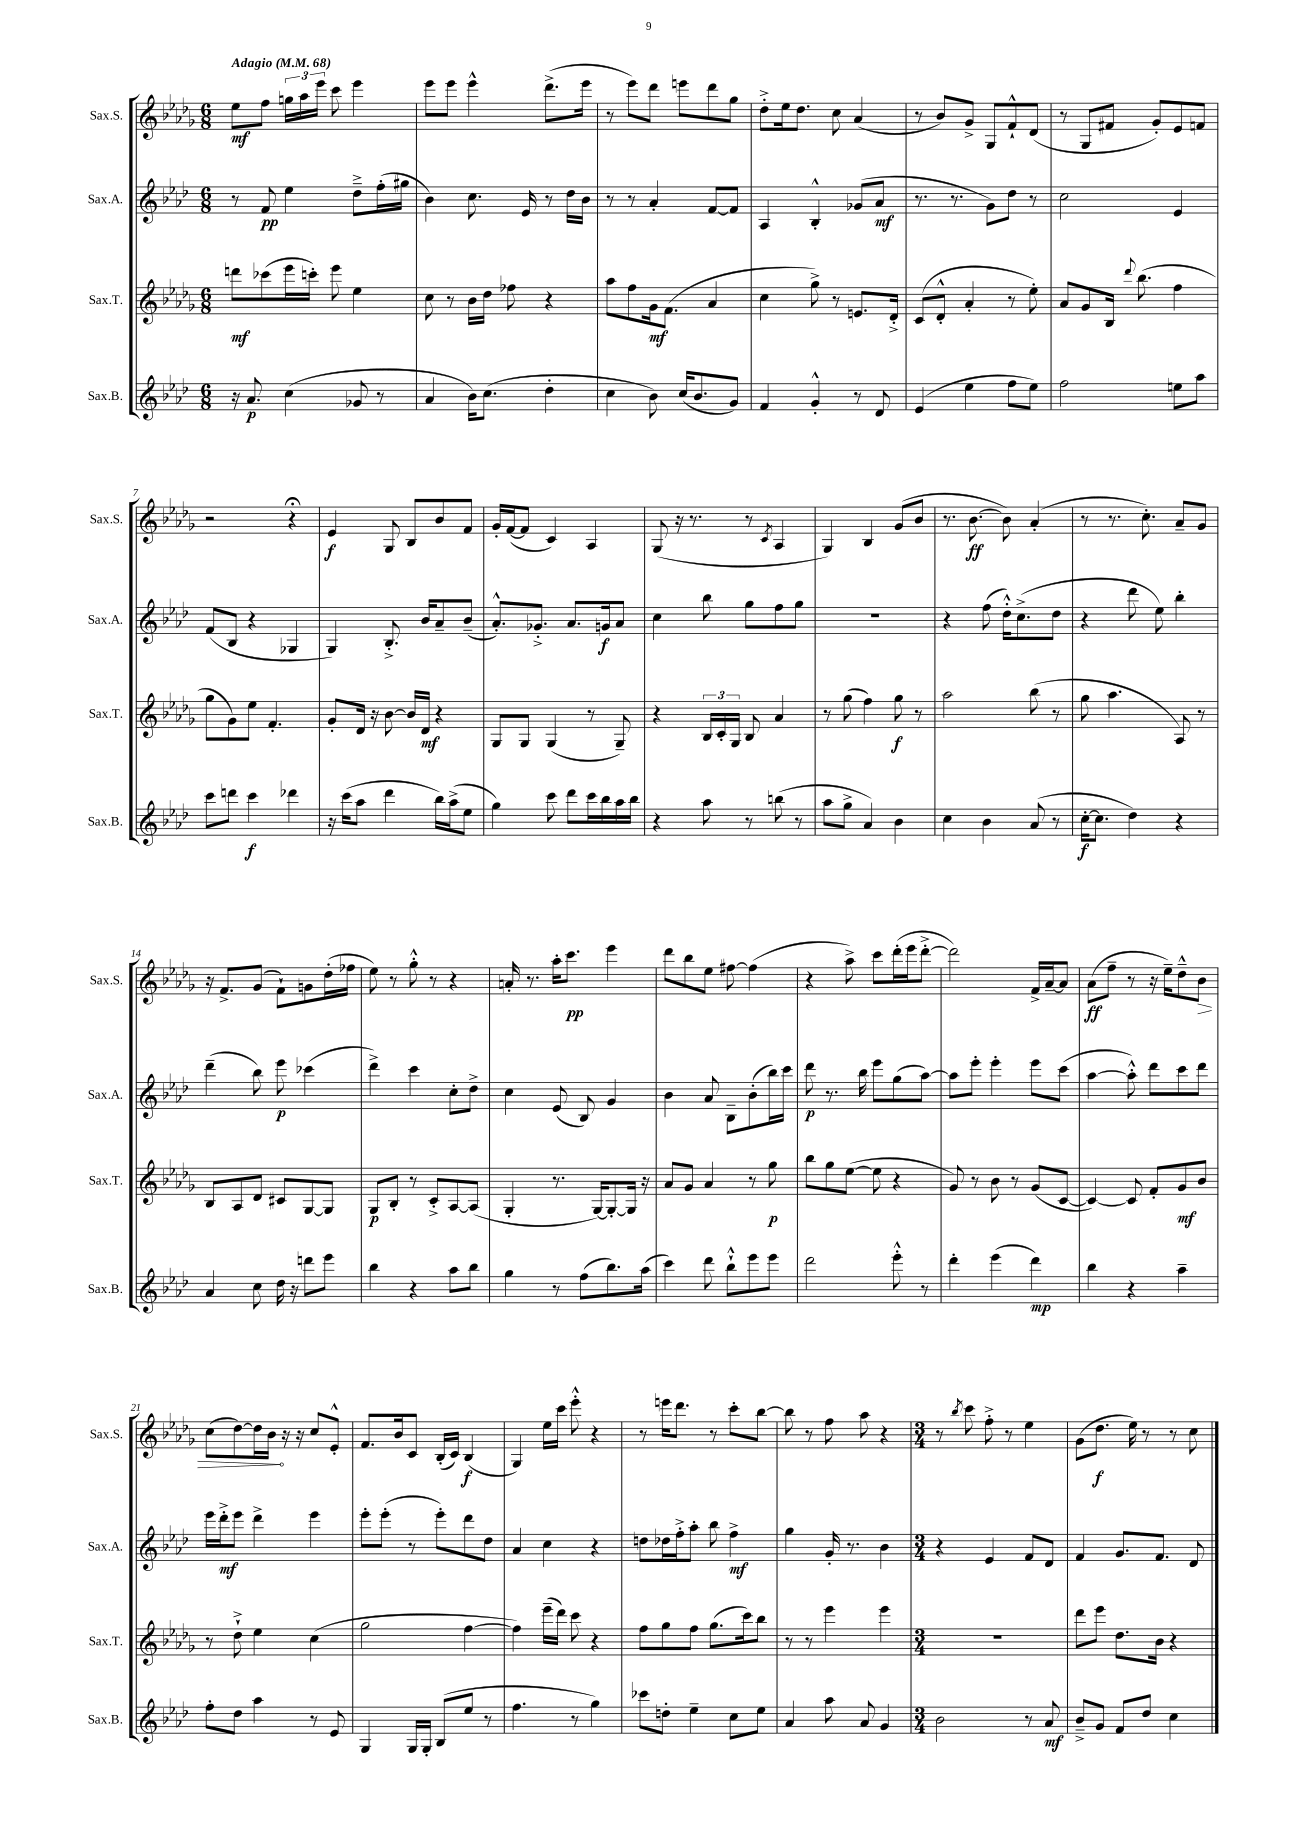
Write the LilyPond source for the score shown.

<<
\new StaffGroup <<
\new Staff = "s0" \with { instrumentName = "Sax.S." shortInstrumentName = "Sax.S." } {
    \clef treble \key des \major \numericTimeSignature \time 6/8 \tempo "Adagio" 4 = 68
    \autoBeamOff ees''8[\mf f''8] \tuplet 3/2 { g''16[ aes''16 ees'''16] } c'''8 ees'''4 |
    ees'''8[ ees'''8] ees'''4-^ des'''8.[->( ees'''16] |
    r8 ees'''8[) des'''8] e'''8[ des'''8 ges''8] |
    des''8[-.-> ees''16 des''8.] c''8 aes'4( |
    r8 bes'8[) ges'8]-> ges8[ f'8-!-^ des'8]( |
    r8 ges8[ fis'8] ges'8[-.) ees'8 f'8] |
    r2 r4\fermata |
    ees'4\f ges8 bes8[ bes'8 f'8] |
    ges'16[-. f'16~( f'8] c'4) aes4 |
    ges8( r16 r8. r8 \acciaccatura { c'8 } aes4 |
    ges4) bes4 ges'8[( bes'8] |
    r8. bes'8.~\ff bes'8) aes'4-.( |
    r8 r8. c''8.-.) aes'8[-- ges'8] |
    r16 f'8.[-> ges'8]( f'8[-!) g'8 des''16-.( fes''16] |
    ees''8) r8 ges''8-.-^ r8 r4 |
    a'16-. r8. aes''16[-. c'''8.]\pp ees'''4 |
    des'''8[ bes''8 ees''8] fis''8~ fis''4( |
    r4 aes''8->) c'''8[ des'''16-.( ees'''16 des'''8]~-.-> |
    des'''2) f'16[-> aes'16~-- aes'8] |
    aes'8[\ff( f''8]-- r8 r16 ees''16[--) des''8---^ \once \override Hairpin.circled-tip = ##t bes'8]\> |
    c''8[( des''8~) des''16 bes'16]\! r16 r16 c''8[ ees'8]-.-^ |
    f'8.[ bes'16 c'8] bes16[-.( c'16]) bes4\f( |
    ges4) ees''16[ c'''16] ees'''8-.-^ r4 |
    r8 e'''16[ des'''8.] r8 c'''8[-. bes''8]~ |
    bes''8 r8 f''8 aes''8 r4 |
    \numericTimeSignature \time 3/4 r8 \acciaccatura { bes''8 } c'''8 f''8-.-> r8 ees''4 |
    ges'8[( des''8.]\f ees''16) r8 r8 c''8 \bar "|." |
}
\new Staff = "s1" \with { instrumentName = "Sax.A." shortInstrumentName = "Sax.A." } {
    \clef treble \key aes \major \numericTimeSignature \time 6/8
    \autoBeamOff r8 f'8\pp ees''4 des''8[---> f''16-.( gis''16] |
    bes'4) c''8. ees'16 r8 des''16[ bes'16] |
    r8 r8 aes'4-. f'8[~ f'8] |
    aes4 bes4-.-^ ges'8[( aes'8]\mf |
    r8. r8. g'8[) des''8] r8 |
    c''2 ees'4 |
    f'8[( bes8] r4 ges4 |
    g4) bes8.-.-> bes'16[ aes'8-- bes'8]--( |
    aes'8.[-.-^) ges'8.]-.-> aes'8.[ g'16\f aes'8] |
    c''4 bes''8 g''8[ f''8 g''8] |
    R2. |
    r4 f''8( des''16[-.-^) c''8.->( des''8] |
    r4 des'''8 ees''8) bes''4-. |
    des'''4--( bes''8) ees'''8\p ces'''4( |
    des'''4->) c'''4 c''8[-. des''8]-> |
    c''4 ees'8( bes8) g'4 |
    bes'4 aes'8 bes8[-- bes'8-.( bes''16) c'''16] |
    des'''8\p r8. bes''16 ees'''8[ g''8( aes''8]~) |
    aes''8[ ees'''8]-. ees'''4-. ees'''8[ c'''8]( |
    aes''4~ aes''8-.-^) des'''8[ c'''8 des'''8] |
    ees'''16[ des'''16-.->\mf ees'''8] des'''4-> ees'''4 |
    ees'''8[-. ees'''8]-.( r8 ees'''8[-.) des'''8 des''8] |
    aes'4 c''4 r4 |
    d''8[ des''16 f''16-.-> aes''8]-. bes''8 f''4->\mf |
    g''4 g'16-. r8. bes'4 |
    \numericTimeSignature \time 3/4 r4 ees'4 f'8[ des'8] |
    f'4 g'8.[ f'8.] des'8 \bar "|." |
}
\new Staff = "s2" \with { instrumentName = "Sax.T." shortInstrumentName = "Sax.T." } {
    \clef treble \key des \major \numericTimeSignature \time 6/8
    \autoBeamOff d'''8[\mf ces'''8( ees'''16 c'''16]-.) ees'''8 ees''4 |
    c''8 r8 bes'16[ des''16] fes''8 r4 |
    aes''8[ f''8 ges'16\mf f'8.]( aes'4 |
    c''4 ges''8->) r8 e'8.[ des'16]-.-> |
    c'8[( des'8]-.-^ aes'4-. r8 ees''8-.) |
    aes'8[ ges'8 bes16] \appoggiatura { des'''8 } bes''8.( f''4 |
    ges''8[ ges'8) ees''8] f'4.-. |
    ges'8[-. des'16] r16 bes'8~ bes'16[ des'16]\mf r4 |
    ges8[ ges8] ges4( r8 ges8--) |
    r4 \tuplet 3/2 { bes16[ c'16-. ges16] } bes8 aes'4 |
    r8 ges''8( f''4) ges''8\f r8 |
    aes''2 bes''8( r8 |
    ges''8 aes''4. aes8) r8 |
    bes8[ aes8 des'8] cis'8[ ges8~ ges8] |
    ges8[\p bes8]-. r8 c'8[-.-> aes8~ aes8]( |
    ges4-. r8. ges16[~) ges8~-. ges16] r16 |
    aes'8[ ges'8] aes'4 r8 ges''8\p |
    bes''8[ ges''8 ees''8]~( ees''8 r4 |
    ges'8) r8 bes'8 r8 ges'8[( c'8]~ |
    c'4~) c'8 f'8[-. ges'8\mf bes'8] |
    r8 des''8-!-> ees''4 c''4( |
    ges''2 f''4~ |
    f''4) ees'''16[--( des'''16]) c'''8 r4 |
    f''8[ ges''8 f''8] ges''8.[( c'''16) bes''8] |
    r8 r8 ees'''4 ees'''4 |
    \numericTimeSignature \time 3/4 R2. |
    des'''8[ ees'''8] des''8.[ bes'16] r4 \bar "|." |
}
\new Staff = "s3" \with { instrumentName = "Sax.B." shortInstrumentName = "Sax.B." } {
    \clef treble \key aes \major \numericTimeSignature \time 6/8
    \autoBeamOff r16 aes'8.\p c''4( ges'8 r8 |
    aes'4 bes'16[) c''8.]( des''4-. |
    c''4 bes'8) c''16[( bes'8. g'8]) |
    f'4 g'4-.-^ r8 des'8 |
    ees'4( ees''4 f''8[ ees''8]) |
    f''2 e''8[ aes''8] |
    c'''8[ d'''8] c'''4\f des'''4 |
    r16 c'''16[( aes''8] des'''4 bes''16[) aes''16->( ees''8] |
    g''4) c'''8 des'''8[ c'''16 bes''16 aes''16 bes''16] |
    r4 aes''8 r8 b''8( r8 |
    aes''8[ g''8]-> aes'4) bes'4 |
    c''4 bes'4 aes'8( r8 |
    c''16[~-.\f c''8.] des''4) r4 |
    aes'4 c''8 des''16 r16 d'''8[ ees'''8] |
    bes''4 r4 aes''8[ bes''8] |
    g''4 r8 f''8[( bes''8.) aes''16]( |
    c'''4) des'''8 bes''8[-!-^ ees'''8 ees'''8] |
    des'''2 ees'''8-.-^ r8 |
    des'''4-. ees'''4( des'''4\mp) |
    bes''4 r4 aes''4-- |
    f''8[-. des''8] aes''4 r8 ees'8 |
    g4 g16[ g16]-. bes8[( ees''8] r8 |
    f''4. r8 g''4) |
    ces'''8[ d''8]-. ees''4-- c''8[ ees''8] |
    aes'4 aes''8 aes'8 g'4 |
    \numericTimeSignature \time 3/4 bes'2 r8 aes'8\mf |
    bes'8[---> g'8] f'8[ des''8] c''4 \bar "|." |
}
>>
>>
